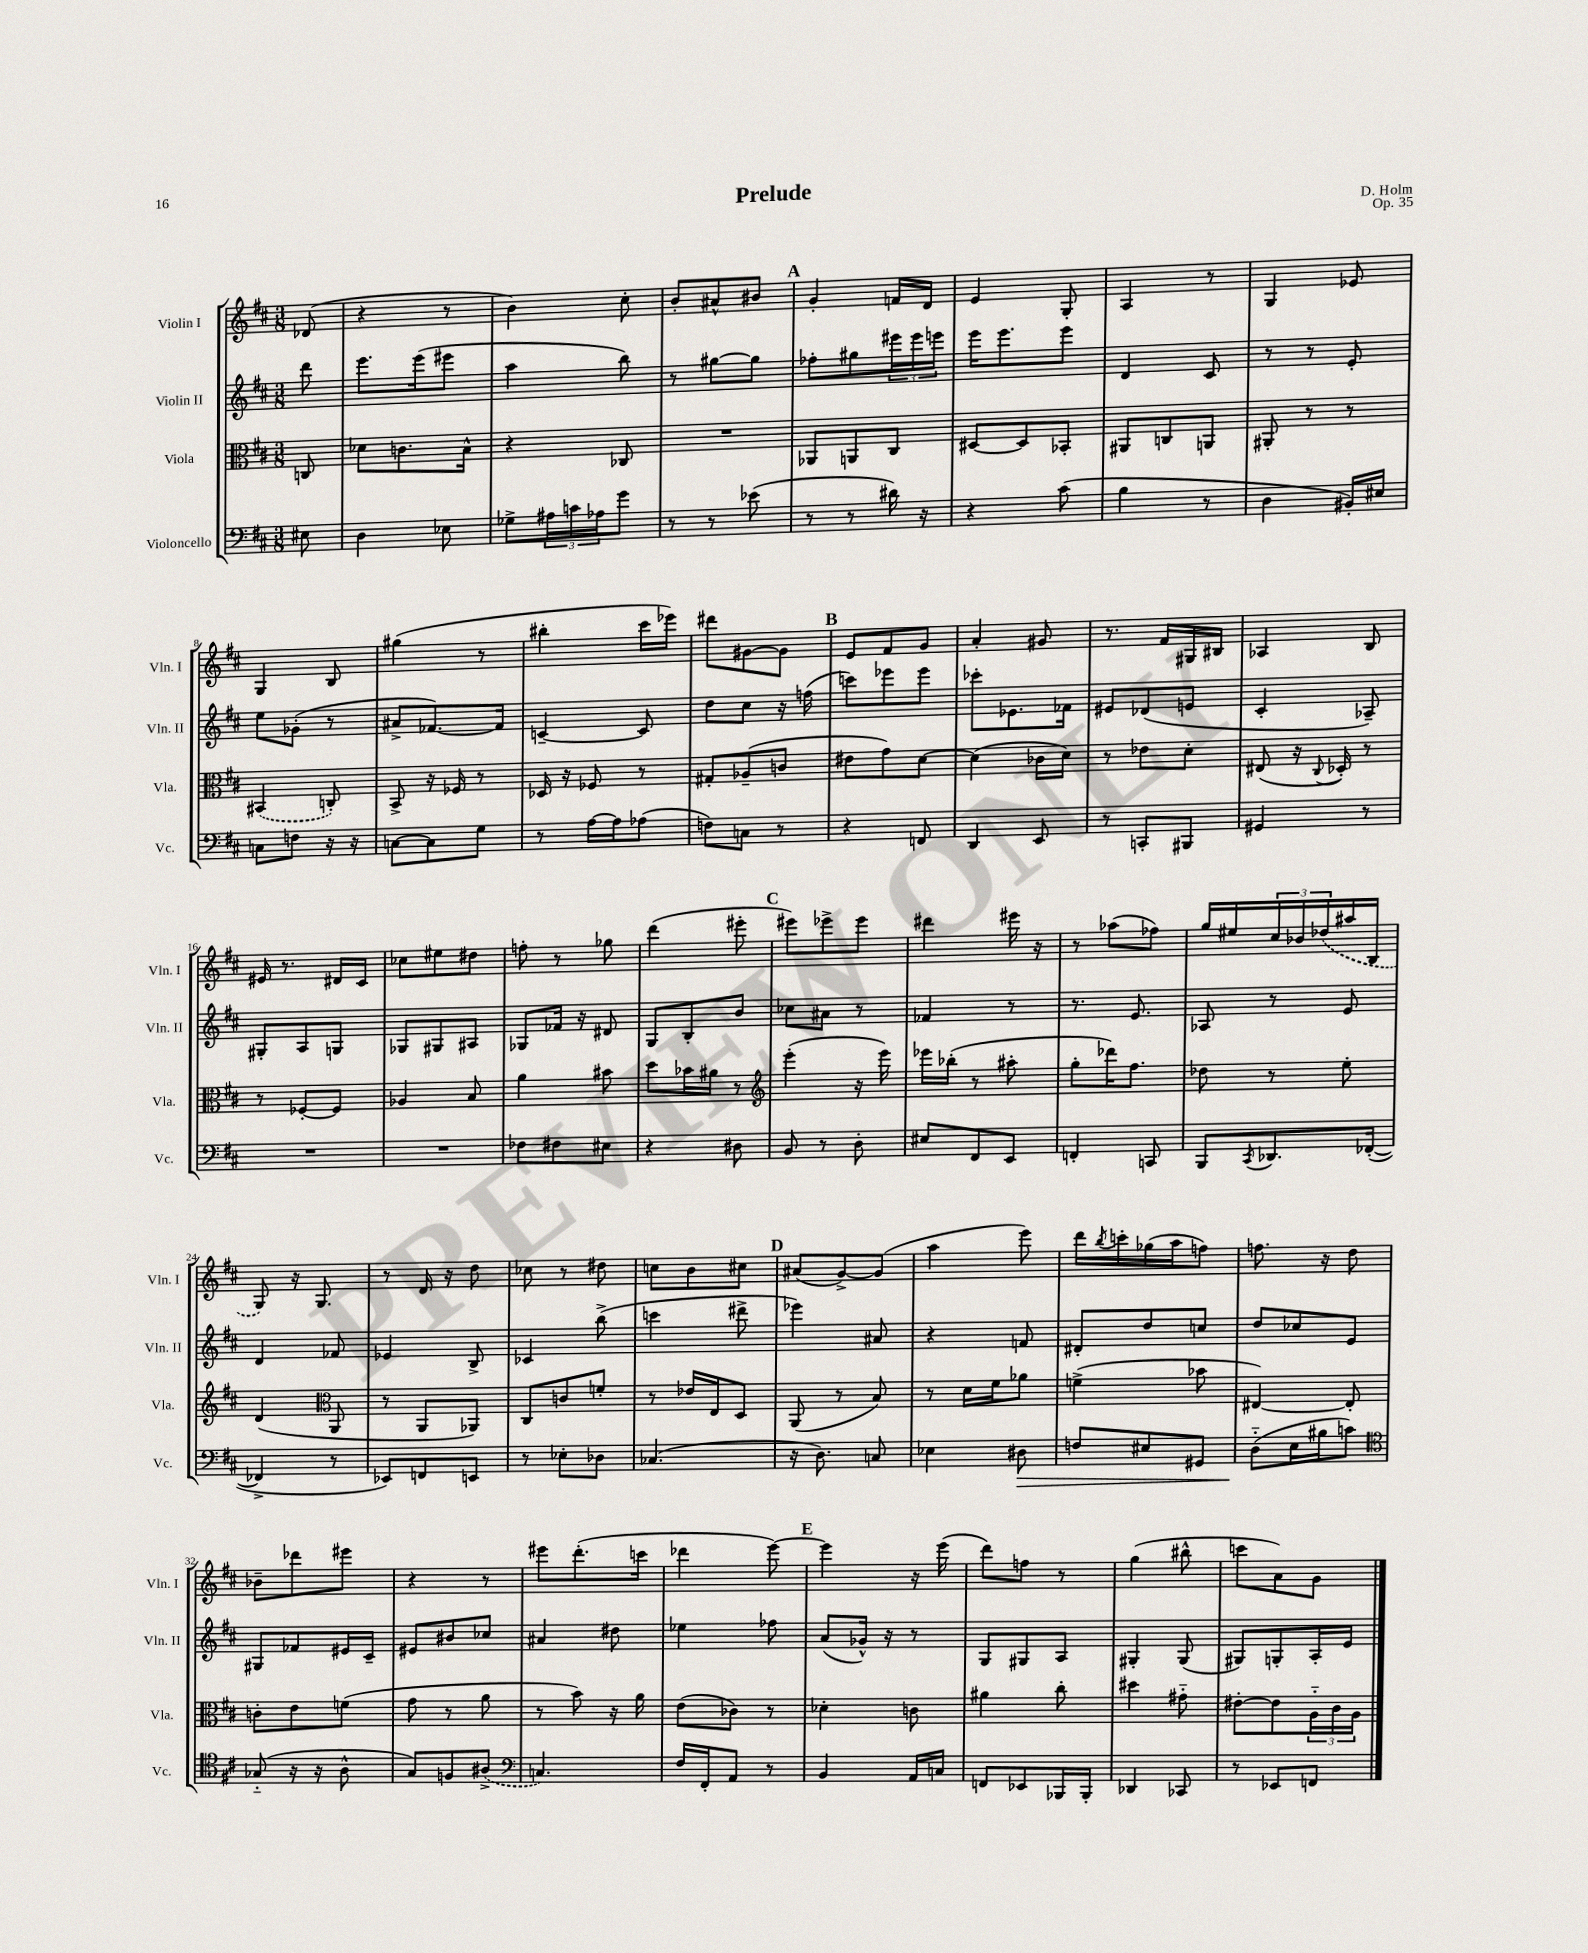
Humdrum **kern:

**kern	**kern	**kern	**kern
*staff4	*staff3	*staff2	*staff1
*clefF4	*clefC3	*clefG2	*clefG2
*k[f#c#]	*k[f#c#]	*k[f#c#]	*k[f#c#]
*M3/8	*M3/8	*M3/8	*M3/8
8E#\	8C/	8ddd\	(8d-/
=	=	=	=
4D\	8d-\L	8.eee\L	4r
.	8.c\	.	.
.	.	(16eee\k	.
8E-\	.	8eee#\J	8r
.	16B^^\Jk	.	.
=	=	=	=
8G-^\L	4r	4aa\	4b\)
24A#\L	.	.	.
24c\	.	.	.
24A-\J	.	.	.
8g\J	8C-/	8bb\)	8cc#'\
=	=	=	=
8r	4.r	8r	8b'/L
8r	.	[8gg#\L	8a#^^/
(8e-\	.	8gg#\]J	8b#/J
=	=	=	=
8r	8AA-/L	8ff-'\L	4g'/
8r	8AA/	8gg#\	.
16d#\)	8C#/J	24eee#\L	16f/LL
.	.	24eee#\	.
16r	.	.	16d/JJ
.	.	24eee\JJ	.
=	=	=	=
4r	[8D#/L	16eee\LK	4e/
.	.	8.eee\	.
.	8D#/]	.	.
(8c#\	8BB-'/J	8eee\J	8G'/
=	=	=	=
4B\	8AA#/L	4d/	4A/
.	8C/	.	.
8r	8AA/J	8c#/	8r
=	=	=	=
4D\	8AA#'/	8r	4G/
.	8r	8r	.
16BB#'/LL)	8r	8e'/	8e-/
16E#/JJ	.	.	.
=	=	=	=
8C\L	(4BB#/	8ee\L	4G/
8F\J	.	(8g-'\J	.
16r	8C'/)	8r	8B/
16r	.	.	.
=	=	=	=
[8C\L	8BB^/	8a#^/L	(4gg#\
8C\]	16r	[8.f-/)	.
.	16F-/	.	.
8G\J	8r	.	8r
.	.	16f-/]Jk	.
=	=	=	=
8r	16D-/	[4c~/	4bb#'\
.	16r	.	.
[16A\LL	8F-/	.	.
16A\]J	.	.	.
(8A-\J	8r	8c/]	16ccc#\LL
.	.	.	16eee-\JJ)
=	=	=	=
8F\L)	8G#'/L	8dd\L	8ddd#\L
8C\J	(8A-~/	8cc#\J	[8g#\
8r	8c/J	16r	8g#\]J
.	.	(16ff\	.
=	=	=	=
4r	8e#\L	8ccc\L)	8e/L
.	8g\)	8eee-\	8f#/
8FF/	[8d\J	8eee-\J	8g/J
=	=	=	=
4DD/	(4d\]	8ccc-'\L	4a'/
.	.	8.e-\	.
8EE/	16c-\LL	.	8g#/
.	16d\JJ)	16f-\Jk	.
=	=	=	=
8r	8r	8e#/L	8.r
8CC'/L	8e-\L	(8d-/	.
.	.	.	16f#/LL
8BBB#/J	8d'\J	8e/J	16G#/
.	.	.	16B#/JJ
=	=	=	=
4GG#/	(8E#/	4c#'/	4A-/
.	16r	.	.
.	8qqC#/	.	.
.	16D-'/)	.	.
8r	8r	8A-~/)	8B/
=	=	=	=
4.r	8r	8G#'/L	16e#/
.	.	.	8.r
.	[8F-'/L	8A/	.
.	8F-/]J	8G/J	16d#/LL
.	.	.	16c#/JJ
=	=	=	=
4.r	4A-/	8G-/L	8cc-\L
.	.	8G#/	8ee#\
.	8B/	8A#/J	8dd#\J
=	=	=	=
8F-\L	4a\	8G-/L	8ff'\
8F#\	.	16f-/Jk	8r
.	.	16r	.
8E#\J	8b#\	8d#/	8gg-\
=	=	=	=
4r	8dd\L	8G/L	(4ddd\
.	16b-\L	8B'/	.
.	16a#\JJ	.	.
8D#\	8r	8b/J	8eee#'\
=	=	=	=
*	*clefG2	*	*
8BB/	(4eee'\	8cc-\L	8eee#\L)
8r	.	8a#\J	8eee-^\
8D'\	16r	8r	8eee-\J
.	16eee\)	.	.
=	=	=	=
8E#/L	16eee-\LL	4f-/	4ddd#\
.	(16bb-'\JJ	.	.
8FF#/	8r	.	.
8EE/J	8aa#'\	8r	16eee#\
.	.	.	16r
=	=	=	=
4FF'/	8gg'\L	8.r	8r
.	16ddd-\K)	.	(8aa-\L
.	8.ff#\J	8.e/	.
8CC/	.	.	8ff-\J)
=	=	=	=
8BBB/L	8dd-\	8A-/	16gg/LL
.	.	.	16ee#/
8qCC#/	.	.	.
8.DD-/	8r	8r	24cc#/
.	.	.	24b-/
.	.	.	(24dd-/
.	8ee'\	8e/	16aa#/
([16FF-'/Jk	.	.	16B/JJ
=	=	=	=
4FF-^/]	(4d/	4d/	8G/)
.	.	.	16r
.	.	.	8.G/
*	*clefC3	*	*
8r	8AA/	8f-/	.
=	=	=	=
8EE-/L)	8r	4e-/	8r
8FF/	8AA/L	.	16d/
.	.	.	16r
8EE/J	8AA-/J)	8B^/	8dd\
=	=	=	=
8r	8C#/L	4c-/	8cc-\
8E-'\L	8c/	.	8r
8D-\J	8f'/J	(8bb^\	8dd#\
=	=	=	=
(4.C-/	8r	4ccc\	8cc\L
.	16e-/LL	.	8b\
.	16E/J	.	.
.	8D/J	8ddd#^\	8cc#\J
=	=	=	=
16r	(8AA/	4eee-\)	(8a#/L
8.D\)	.	.	.
.	8r	.	[8g^/)
8C/	8B/)	8a#/	(8g/]J
=	=	=	=
4E-\	8r	4r	4aa\
.	16d\LL	.	.
.	16f#\J	.	.
8D#\	8a-\J	8f/	8eee\)
=	=	=	=
8F/L	(4f^\	8d#'/L	16ddd\LL
.	.	.	8qbb/
.	.	.	16ccc'\
8E#/	.	8dd/	(16gg-\
.	.	.	16aa\J
8GG#/J	8b-\	8cc/J	8ff\J)
=	=	=	=
(8D'~\L	[4E#/)	8dd/L	8.ff\
16E\L	.	8cc-/	.
16B#\J	.	.	16r
8c\J)	8E#'/]	8e/J	8dd\
=	=	=	=
*clefC4	*	*	*
(8G-'~/	8c'\L	8G#/L	8b-~\L
16r	8e\	8f-/	8ddd-\
16r	.	.	.
8A^^\	(8f\J	16e#/L	8eee#\J
.	.	16c#~/JJ	.
=	=	=	=
8G/L)	8g\	8e#/L	4r
8F/	8r	8b#/	.
(8A#^/J	8a\	8cc-/J	8r
=	=	=	=
*clefF4	*	*	*
4.C/)	8r	4a#/	8eee#\L
.	8b\)	.	(8.ddd'\
.	16r	8dd#\	.
.	16a\	.	16ccc\Jk
=	=	=	=
16F#/LL	(8e\L	4ee-\	4ddd-\
16FF#'/J	.	.	.
8AA/J	8c-\J)	.	.
8r	8r	8ff-\	[8eee\)
=	=	=	=
4BB/	4d-'\	(8a/L	4eee\]
.	.	16g-^^/Jk)	.
.	.	16r	.
16AA/LL	8c\	8r	16r
16C/JJ	.	.	(16eee\
=	=	=	=
8FF/L	4a#\	8G/L	8ddd\L)
8EE-/	.	8G#/	8ff\J
16BBB-/L	8cc#'\	8A/J	8r
16BBB-'/JJ	.	.	.
=	=	=	=
4DD-/	4dd#\	4G#'/	(4gg\
8CC-/	8g#'~\	(8G#/	8bb#^^\
=	=	=	=
8r	[8e#'\L	8G#/L)	8ccc\L
8EE-/L	8e#\]	8G'/	8a\)
8FF/J	24A'~\L	16A'/L	8g\J
.	24c#\	.	.
.	.	16e/JJ	.
.	24A\JJ	.	.
==	==	==	==
*-	*-	*-	*-
